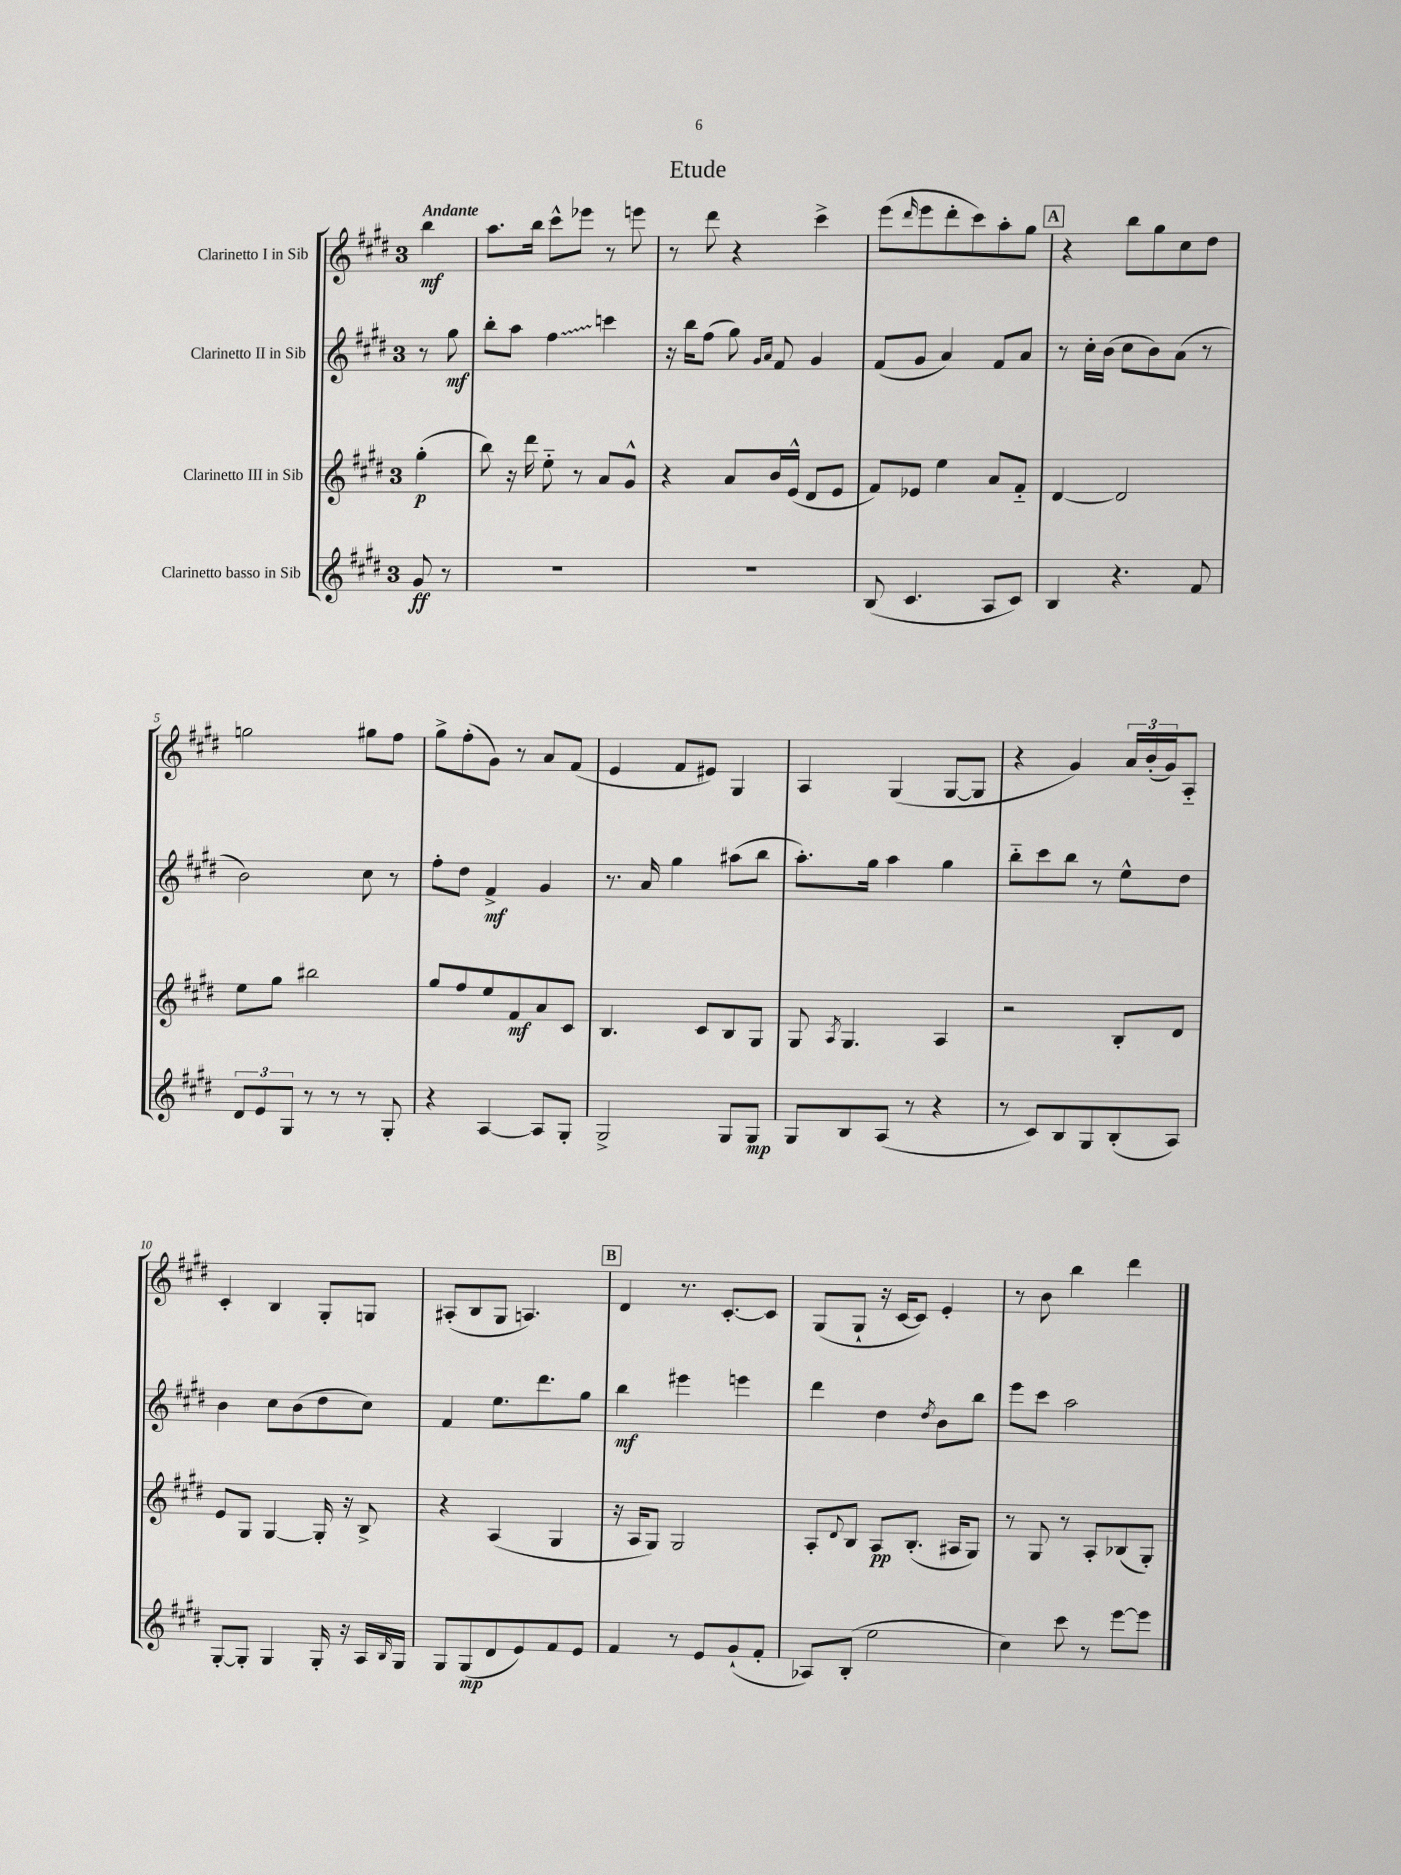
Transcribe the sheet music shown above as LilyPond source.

\header { title = "Etude" }
<<
\new StaffGroup <<
\new Staff = "s0" \with { instrumentName = "Clarinetto I in Sib" } {
    \clef treble \key e \major \once \override Staff.TimeSignature.style = #'single-digit \time 3/4 \partial 4 \tempo "Andante"
    b''4\mf |
    a''8. b''16 cis'''8-^ ees'''8 r8 e'''8 |
    r8 dis'''8 r4 cis'''4-> |
    e'''8( \grace { dis'''16 } e'''8 dis'''8-. cis'''8) a''8-. gis''8 |
    \mark \markup { \box "A" } r4 b''8 gis''8 cis''8 dis''8 |
    g''2 gis''8 fis''8 |
    gis''8-> fis''8-.( gis'8) r8 a'8 fis'8( |
    e'4 fis'8 eis'8) gis4 |
    a4 gis4( gis8~ gis8 |
    r4 gis'4) \tuplet 3/2 { a'16 b'16-.( gis'16) } a8-_ |
    cis'4-. b4 gis8-. g8 |
    ais8-.( b8 gis8 a4.) |
    \mark \markup { \box "B" } dis'4 r8. cis'8.~-. cis'8 |
    gis8( gis8-! r16 cis'16~ cis'8) e'4-. |
    r8 b'8 b''4 dis'''4 \bar "|." |
}
\new Staff = "s1" \with { instrumentName = "Clarinetto II in Sib" } {
    \clef treble \key e \major \once \override Staff.TimeSignature.style = #'single-digit \time 3/4 \partial 4
    r8 gis''8\mf |
    b''8-. a''8 \once \override Glissando.style = #'zigzag fis''4\glissando c'''4 |
    r16 b''16 fis''8( gis''8) \grace { gis'16 a'16 } fis'8 gis'4 |
    fis'8( gis'8 a'4) fis'8 a'8 |
    \mark \markup { \box "A" } r8 cis''16-. b'16( cis''8 b'8) a'8( r8 |
    b'2) cis''8 r8 |
    fis''8-. dis''8 fis'4->\mf gis'4 |
    r8. a'16 gis''4 ais''8( b''8 |
    a''8.-.) gis''16 a''4 gis''4 |
    b''8-_ cis'''8 b''8 r8 e''8-^ dis''8 |
    b'4 cis''8 b'8( dis''8 cis''8) |
    fis'4 e''8. dis'''8. gis''8 |
    \mark \markup { \box "B" } b''4\mf eis'''4 e'''4 |
    dis'''4 dis''4 \acciaccatura { dis''8 } b'8 b''8 |
    e'''8 cis'''8 a''2 \bar "|." |
}
\new Staff = "s2" \with { instrumentName = "Clarinetto III in Sib" } {
    \clef treble \key e \major \once \override Staff.TimeSignature.style = #'single-digit \time 3/4 \partial 4
    gis''4-.\p( |
    b''8) r16 dis'''16 e''8-_ r8 a'8 gis'8-^ |
    r4 a'8 b'16 e'16-^( dis'8 e'8 |
    fis'8) ees'8 e''4 a'8 fis'8-_ |
    \mark \markup { \box "A" } dis'4~ dis'2 |
    e''8 gis''8 bis''2 |
    gis''8 fis''8 e''8 fis'8\mf a'8 cis'8 |
    b4. cis'8 b8 gis8 |
    gis8 \acciaccatura { a8 } gis4. a4 |
    r2 b8-. dis'8 |
    e'8 gis8 gis4~ gis16-. r16 b8-> |
    r4 a4( gis4 |
    \mark \markup { \box "B" } r16 a16 gis8) gis2 |
    a8-. \appoggiatura { dis'8 } b8 a8\pp b8.-.( ais16 gis8) |
    r8 gis8 r8 a8-. bes8( gis8-.) \bar "|." |
}
\new Staff = "s3" \with { instrumentName = "Clarinetto basso in Sib" } {
    \clef treble \key e \major \once \override Staff.TimeSignature.style = #'single-digit \time 3/4 \partial 4
    gis'8\ff r8 |
    R2. |
    R2. |
    b8( cis'4. a8 cis'8) |
    \mark \markup { \box "A" } b4 r4. fis'8 |
    \tuplet 3/2 { dis'8 e'8 gis8 } r8 r8 r8 gis8-. |
    r4 a4~ a8 gis8-. |
    gis2-> gis8 gis8\mp |
    gis8 b8 a8( r8 r4 |
    r8 cis'8) b8 gis8 b8-.( a8) |
    gis8~-. gis8-. gis4 gis16-. r16 a16 \grace { b16 } gis16 |
    gis8 gis8\mp( dis'8 e'8) fis'8 e'8 |
    \mark \markup { \box "B" } fis'4 r8 e'8 gis'8-!( fis'8-. |
    aes8) b8-.( e''2 |
    cis''4) cis'''8 r8 e'''8~ e'''8 \bar "|." |
}
>>
>>
